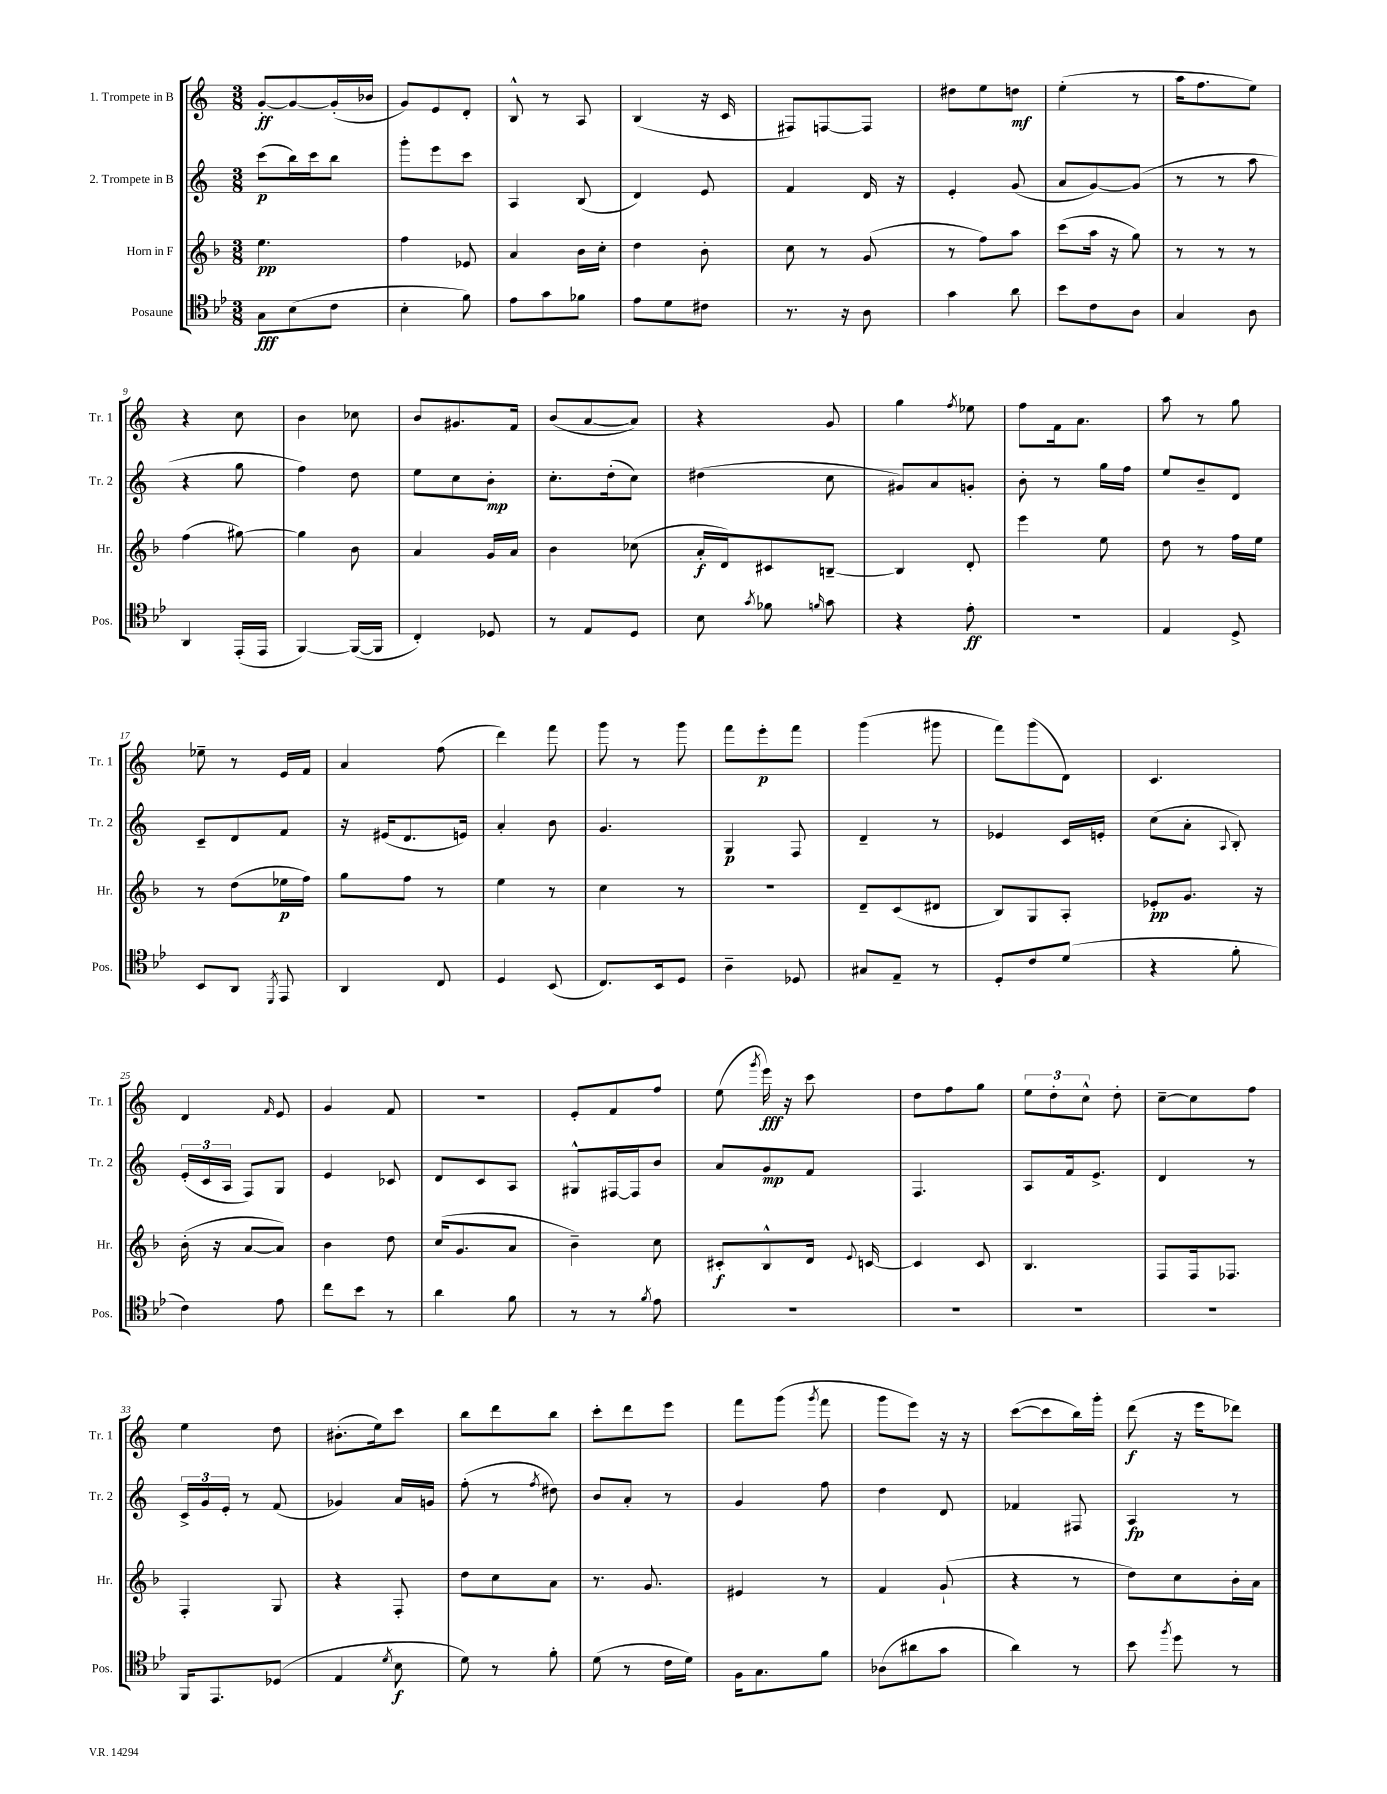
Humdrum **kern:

**kern	**dynam	**kern	**dynam	**kern	**dynam	**kern	**dynam
*part4	*part4	*part3	*part3	*part2	*part2	*part1	*part1
*staff4	*staff4	*staff3	*staff3	*staff2	*staff2	*staff1	*staff1
*I"Posaune	*	*I"Horn in F	*	*I"2. Trompete in B	*	*I"1. Trompete in B	*
*I'Pos.	*	*I'Hr.	*	*I'Tr. 2	*	*I'Tr. 1	*
*clefC4	*	*clefG2	*	*clefG2	*	*clefG2	*
*k[b-e-]	*	*k[b-]	*	*k[]	*	*k[]	*
*M3/8	*	*M3/8	*	*M3/8	*	*M3/8	*
=1	=1	=1	=1	=1	=1	=1	=1
8G\L	fff	4.ee\	pp	(8ccc\L	p	[8g'/L	ff
(8B-\	.	.	.	16bb\L)	.	8g/_	.
.	.	.	.	16ccc\J	.	.	.
8c\J	.	.	.	8bb\J	.	(16g'/L]	.
.	.	.	.	.	.	16b-X/JJ	.
=2	=2	=2	=2	=2	=2	=2	=2
4B-'\	.	4ff\	.	8ggg'\L	.	8g/L)	.
.	.	.	.	8eee\	.	8e/	.
8f\)	.	8e-X/	.	8ccc\J	.	8d'/J	.
=3	=3	=3	=3	=3	=3	=3	=3
8e-\L	.	4a/	.	4A/	.	8B^^/	.
8g\	.	.	.	.	.	8r	.
8f-X\J	.	16b-\LL	.	(8B/	.	8A/	.
.	.	16cc'\JJ	.	.	.	.	.
=4	=4	=4	=4	=4	=4	=4	=4
8e-\L	.	4dd\	.	4d/)	.	(4B/	.
8d\	.	.	.	.	.	.	.
8c#X\J	.	8b-'\	.	8e/	.	16r	.
.	.	.	.	.	.	16c/	.
=5	=5	=5	=5	=5	=5	=5	=5
8.r	.	8cc\	.	4f/	.	8F#X/L)	.
.	.	8r	.	.	.	[8Fn/	.
16r	.	.	.	.	.	.	.
8A\	.	(8g/	.	16d/	.	8F/J]	.
.	.	.	.	16r	.	.	.
=6	=6	=6	=6	=6	=6	=6	=6
4g\	.	8r	.	4e'/	.	8dd#X\L	.
.	.	8ff\L)	.	.	.	8ee\	.
8a\	.	8aa\J	.	(8g/	.	8ddn\J	mf
=7	=7	=7	=7	=7	=7	=7	=7
8b-\L	.	(8ccc\L	.	8a/L	.	(4ee'\	.
8c\	.	16aa\Jk	.	[8g/)	.	.	.
.	.	16r	.	.	.	.	.
8A\J	.	8gg\)	.	(8g/J]	.	8r	.
=8	=8	=8	=8	=8	=8	=8	=8
4G/	.	8r	.	8r	.	16aa\KL	.
.	.	.	.	.	.	8.ff\	.
.	.	8r	.	8r	.	.	.
8A\	.	8r	.	8aa\	.	8ee\J)	.
!!LO:LB:g=z
=9	=9	=9	=9	=9	=9	=9	=9
4AA/	.	(4ff\	.	4r	.	4r	.
(16EE-'/LL	.	[8gg#X\)	.	8gg\	.	8cc\	.
16EE-/JJ	.	.	.	.	.	.	.
=10	=10	=10	=10	=10	=10	=10	=10
[4FF/)	.	4gg#\]	.	4ff\)	.	4b\	.
(16FF/LL_	.	8b-\	.	8dd\	.	8cc-X\	.
16FF/JJ]	.	.	.	.	.	.	.
=11	=11	=11	=11	=11	=11	=11	=11
4C'/)	.	4a/	.	8ee\L	.	8b/L	.
.	.	.	.	8cc\	.	8.g#X/	.
8D-X/	.	16g/LL	.	8b'\J	mp	.	.
.	.	16a/JJ	.	.	.	16f/Jk	.
=12	=12	=12	=12	=12	=12	=12	=12
8r	.	4b-\	.	8.cc'\L	.	(8b/L	.
8E-/L	.	.	.	.	.	[8a/	.
.	.	.	.	(16dd'\k	.	.	.
8D/J	.	(8cc-X\	.	8cc\J)	.	8a/J])	.
=13	=13	=13	=13	=13	=13	=13	=13
8B-\	.	16a'/LL	f	(4dd#X\	.	4r	.
.	.	16d/J)	.	.	.	.	.
8qg/	.	.	.	.	.	.	.
8f-X\	.	8c#X/	.	.	.	.	.
16qqfn/	.	.	.	.	.	.	.
8g\	.	[8Bn~/J	.	8cc\	.	8g/	.
=14	=14	=14	=14	=14	=14	=14	=14
4r	.	4B/]	.	8g#X/L)	.	4gg\	.
.	.	.	.	8a/	.	.	.
.	.	.	.	.	.	8qff/	.
8e-'\	ff	8d'/	.	8gn'/J	.	8ee-X\	.
=15	=15	=15	=15	=15	=15	=15	=15
4.r	.	4eee\	.	8b'\	.	8ff\L	.
.	.	.	.	8r	.	16f\k	.
.	.	.	.	.	.	8.a\J	.
.	.	8ee\	.	16gg\LL	.	.	.
.	.	.	.	16ff\JJ	.	.	.
=16	=16	=16	=16	=16	=16	=16	=16
4E-/	.	8dd\	.	8ee/L	.	8aa\	.
.	.	8r	.	8b~/	.	8r	.
8D^/	.	16ff\LL	.	8d/J	.	8gg\	.
.	.	16ee\JJ	.	.	.	.	.
!!LO:LB:g=z
=17	=17	=17	=17	=17	=17	=17	=17
8BB-/L	.	8r	.	8c~/L	.	8ee-X~\	.
8AA/J	.	(8dd\L	.	8d/	.	8r	.
8qDD/	.	.	.	.	.	.	.
8EE-/	.	16ee-X\L	p	8f/J	.	16e/LL	.
.	.	16ff\JJ)	.	.	.	16f/JJ	.
=18	=18	=18	=18	=18	=18	=18	=18
4AA/	.	8gg\L	.	16r	.	4a/	.
.	.	.	.	(16e#X/KL	.	.	.
.	.	8ff\J	.	8.d/	.	.	.
8C/	.	8r	.	.	.	(8ff\	.
.	.	.	.	16en/Jk)	.	.	.
=19	=19	=19	=19	=19	=19	=19	=19
4D/	.	4ee\	.	4a'/	.	4ddd\)	.
(8BB-/	.	8r	.	8b\	.	8fff\	.
=20	=20	=20	=20	=20	=20	=20	=20
8.C/L)	.	4cc\	.	4.g/	.	8ggg\	.
.	.	.	.	.	.	8r	.
16BB-/k	.	.	.	.	.	.	.
8D/J	.	8r	.	.	.	8ggg\	.
=21	=21	=21	=21	=21	=21	=21	=21
4A~\	.	4.r	.	4G/	p	8fff\L	.
.	.	.	.	.	.	8eee'\	p
8D-X/	.	.	.	8F/	.	8fff\J	.
=22	=22	=22	=22	=22	=22	=22	=22
8G#X/L	.	8d~/L	.	4d~/	.	(4ggg\	.
8E-~/J	.	(8c/	.	.	.	.	.
8r	.	8d#X/J	.	8r	.	8ggg#X\	.
=23	=23	=23	=23	=23	=23	=23	=23
8D'/L	.	8B-/L)	.	4e-X/	.	8fff\L)	.
8c/	.	8G/	.	.	.	(8ggg\	.
(8d/J	.	8A'/J	.	16c/LL	.	8d\J)	.
.	.	.	.	16en'/JJ	.	.	.
=24	=24	=24	=24	=24	=24	=24	=24
4r	.	8e-X'/L	pp	(8cc\L	.	4.c/	.
.	.	8.g/J	.	8a'\J	.	.	.
.	.	.	.	8qqA/	.	.	.
8f'\	.	.	.	8B'/)	.	.	.
.	.	16r	.	.	.	.	.
!!LO:LB:g=z
=25	=25	=25	=25	=25	=25	=25	=25
4c\)	.	(16b-'\	.	(24e'/LL	.	4d/	.
.	.	.	.	24c/	.	.	.
.	.	16r	.	.	.	.	.
.	.	.	.	24A/JJ	.	.	.
.	.	[8a/L	.	8F/L)	.	.	.
.	.	.	.	.	.	16qqf/	.
8e-\	.	8a/J])	.	8G/J	.	8e/	.
=26	=26	=26	=26	=26	=26	=26	=26
8cc\L	.	4b-\	.	4e/	.	4g/	.
8b-\J	.	.	.	.	.	.	.
8r	.	8dd\	.	8c-X/	.	8f/	.
=27	=27	=27	=27	=27	=27	=27	=27
4a\	.	(16cc/KL	.	8d/L	.	4.r	.
.	.	8.g/	.	.	.	.	.
.	.	.	.	8c/	.	.	.
8f\	.	8a/J	.	8A/J	.	.	.
=28	=28	=28	=28	=28	=28	=28	=28
8r	.	4b-~\)	.	8G#X^^/L	.	8e'/L	.
8r	.	.	.	[16F#X/L	.	8f/	.
.	.	.	.	16F#/J]	.	.	.
8qf/	.	.	.	.	.	.	.
8e-\	.	8cc\	.	8b/J	.	8ff/J	.
=29	=29	=29	=29	=29	=29	=29	=29
4.r	.	8c#X'/L	f	8a/L	.	(8ee\	.
.	.	.	.	.	.	8qggg/	.
.	.	8B-^^/	.	8g/	mp	16eee\)	fff
.	.	.	.	.	.	16r	.
.	.	16d/Jk	.	8f/J	.	8ccc\	.
.	.	8qqe/	.	.	.	.	.
.	.	[16cn/	.	.	.	.	.
=30	=30	=30	=30	=30	=30	=30	=30
4.r	.	4c/]	.	4.F/	.	8dd\L	.
.	.	.	.	.	.	8ff\	.
.	.	8c/	.	.	.	8gg\J	.
=31	=31	=31	=31	=31	=31	=31	=31
4.r	.	4.B-/	.	8A/L	.	12ee\L	.
.	.	.	.	.	.	12dd'\	.
.	.	.	.	16f/k	.	.	.
.	.	.	.	.	.	12cc^^\J	.
.	.	.	.	8.e^/J	.	.	.
.	.	.	.	.	.	8dd'\	.
=32	=32	=32	=32	=32	=32	=32	=32
4.r	.	8F/L	.	4d/	.	[8cc~\L	.
.	.	16F/k	.	.	.	8cc\]	.
.	.	8.F-X/J	.	.	.	.	.
.	.	.	.	8r	.	8ff\J	.
!!LO:LB:g=z
=33	=33	=33	=33	=33	=33	=33	=33
16FF/KL	.	4F'/	.	24c^/LL	.	4ee\	.
.	.	.	.	24g/	.	.	.
8.EE-/	.	.	.	.	.	.	.
.	.	.	.	24e'/JJ	.	.	.
.	.	.	.	8r	.	.	.
(8D-X/J	.	8G/	.	(8f/	.	8dd\	.
=34	=34	=34	=34	=34	=34	=34	=34
4E-/	.	4r	.	4g-X/)	.	(8.b#X'\L	.
.	.	.	.	.	.	16ee\k)	.
8qd/	.	.	.	.	.	.	.
8B-\	f	8F'/	.	16a/LL	.	8ccc\J	.
.	.	.	.	16gn/JJ	.	.	.
=35	=35	=35	=35	=35	=35	=35	=35
8d\)	.	8dd\L	.	(8ff'\	.	8bb\L	.
8r	.	8cc\	.	8r	.	8ddd\	.
.	.	.	.	8qff/	.	.	.
8f'\	.	8a\J	.	8dd#X\)	.	8bb\J	.
=36	=36	=36	=36	=36	=36	=36	=36
(8d\	.	8.r	.	8b/L	.	8ccc'\L	.
8r	.	.	.	8a'/J	.	8ddd\	.
.	.	8.g/	.	.	.	.	.
16c\LL	.	.	.	8r	.	8eee\J	.
16d\JJ)	.	.	.	.	.	.	.
=37	=37	=37	=37	=37	=37	=37	=37
16F\KL	.	4e#X/	.	4g/	.	8fff\L	.
8.G\	.	.	.	.	.	.	.
.	.	.	.	.	.	(8ggg\J	.
.	.	.	.	.	.	8qggg/	.
8f\J	.	8r	.	8ff\	.	8fff\	.
=38	=38	=38	=38	=38	=38	=38	=38
(8A-X\L	.	4f/	.	4dd\	.	8ggg\L	.
8a#X\	.	.	.	.	.	8eee\J)	.
8g\J	.	(8g`/	.	8d/	.	16r	.
.	.	.	.	.	.	16r	.
=39	=39	=39	=39	=39	=39	=39	=39
4a\)	.	4r	.	4f-X/	.	([8ccc\L	.
.	.	.	.	.	.	8ccc\]	.
8r	.	8r	.	8F#X/	.	16bb\L)	.
.	.	.	.	.	.	16ggg'\JJ	.
=40	=40	=40	=40	=40	=40	=40	=40
8b-\	.	8dd\L)	.	4A/	fp	(8ddd\	f
8qff/	.	.	.	.	.	.	.
8dd\	.	8cc\	.	.	.	16r	.
.	.	.	.	.	.	16eee\KL	.
8r	.	16b-'\L	.	8r	.	8ddd-X\J)	.
.	.	16a\JJ	.	.	.	.	.
==	==	==	==	==	==	==	==
*-	*-	*-	*-	*-	*-	*-	*-
